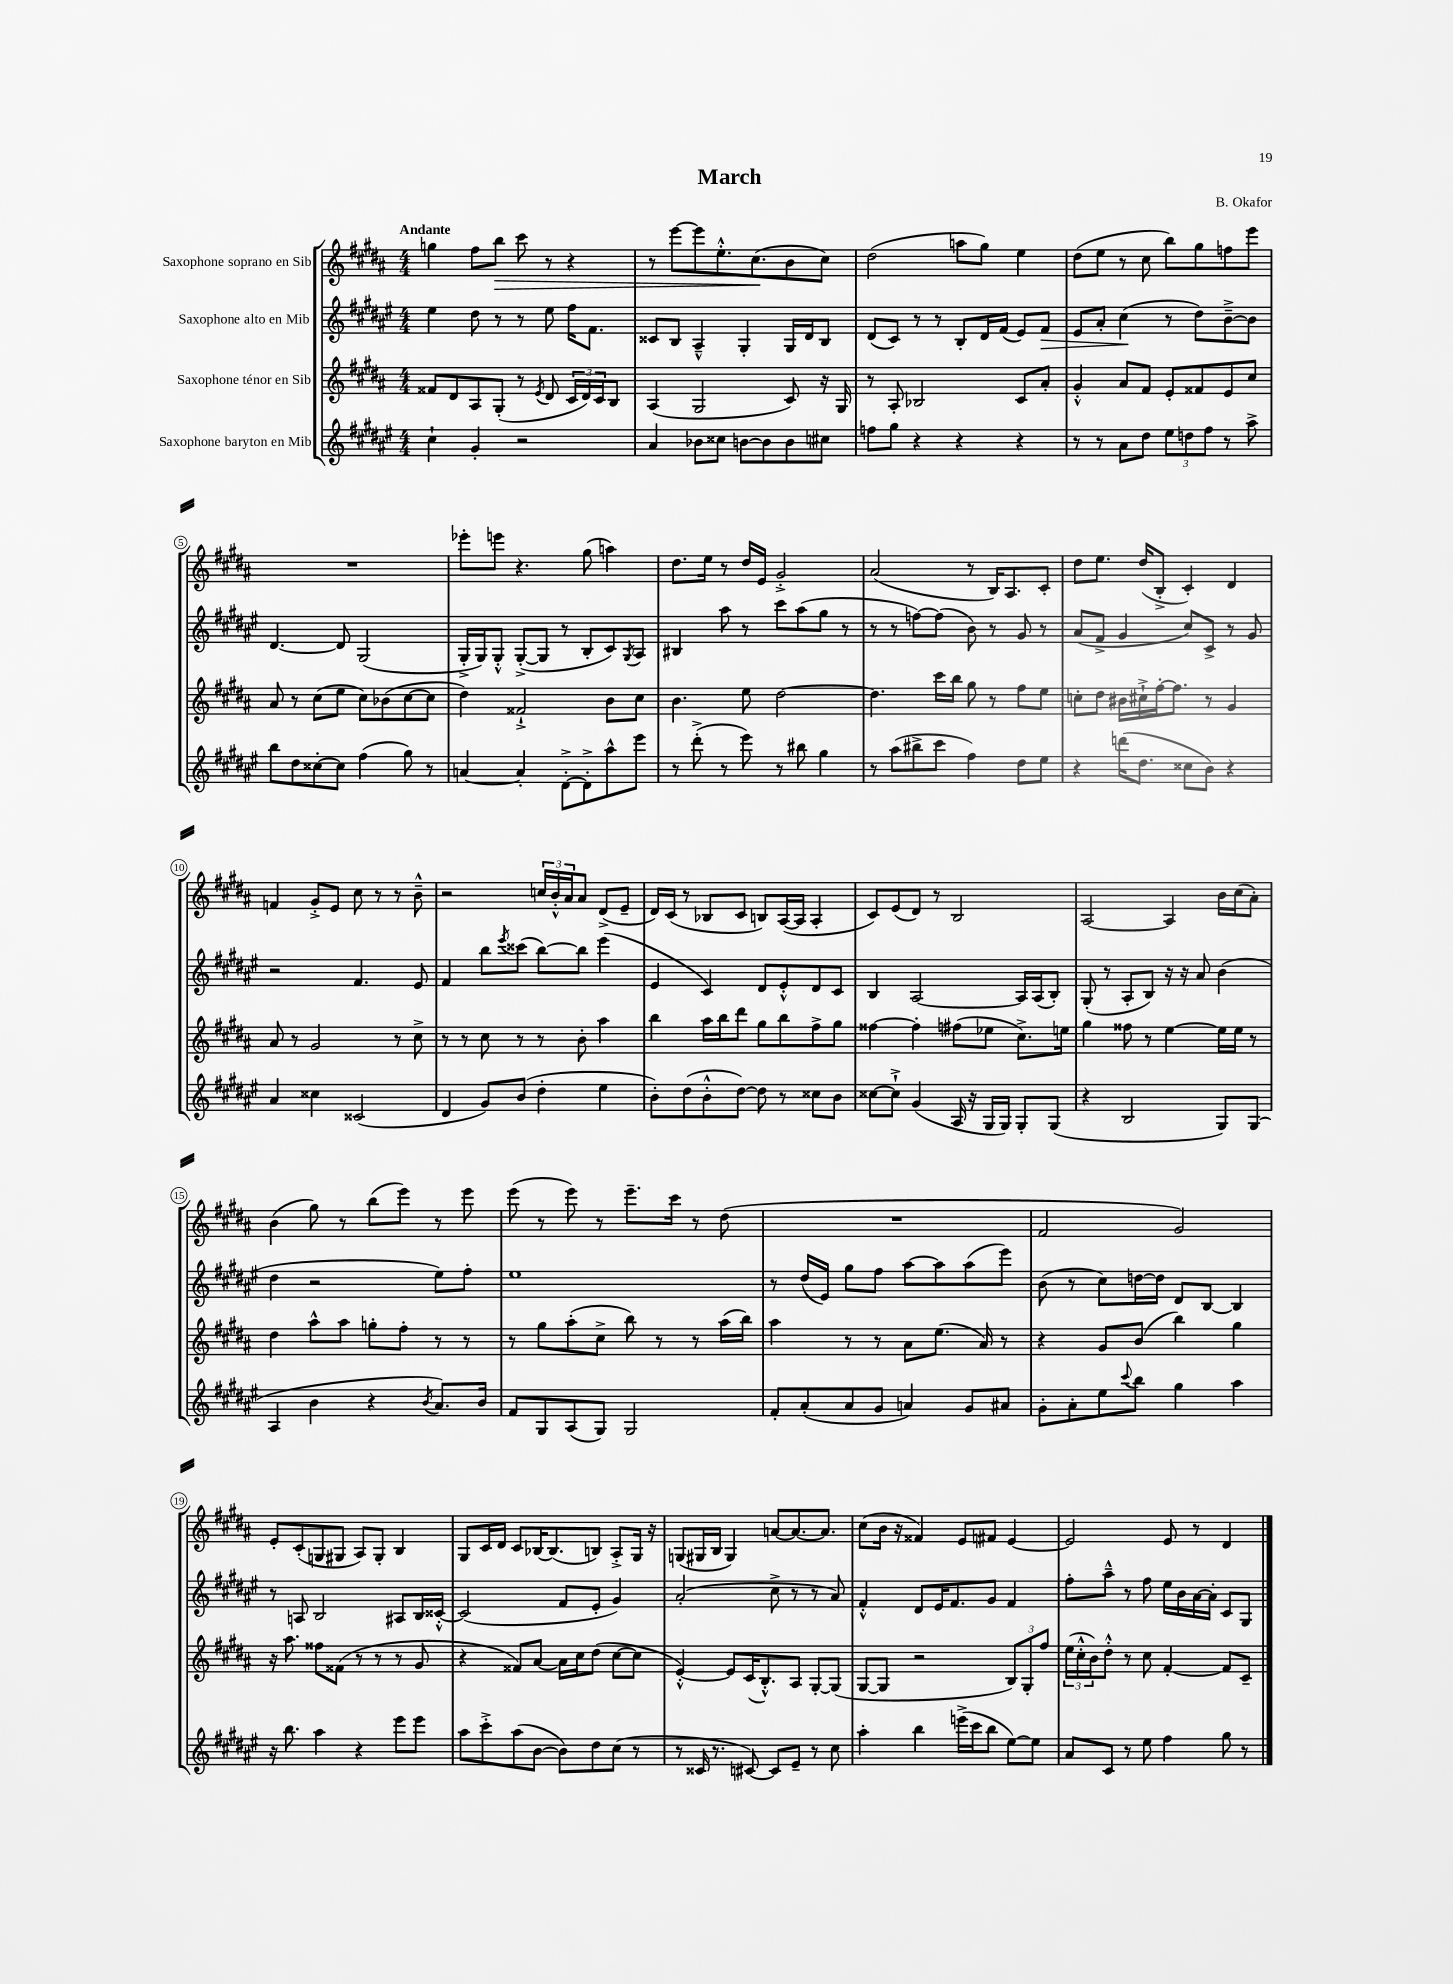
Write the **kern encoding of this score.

**kern	**kern	**kern	**kern
*staff4	*staff3	*staff2	*staff1
*clefG2	*clefG2	*clefG2	*clefG2
*k[f#c#g#d#a#e#]	*k[f#c#g#d#a#]	*k[f#c#g#d#a#e#]	*k[f#c#g#d#a#]
*M4/4	*M4/4	*M4/4	*M4/4
4cc#`\	8f##/L	4ee#\	4gg\
.	8d#/	.	.
4g#'/	8A#/	8dd#\	8ff#\L
.	(8G#'/J	8r	8bb\J
2r	8r	8r	8ccc#\
.	8qe/	.	.
.	8d#/	8ee#\	8r
.	24c#/LL	16ff#\LK	4r
.	24d#/)	.	.
.	.	8.f#\J	.
.	24c#/J	.	.
.	8B/J	.	.
=	=	=	=
4a#/	(4A#/	8c##/L	8r
.	.	8B/J	[8eee\L
8b-\L	2G#/	4A#~^^/	8eee\]
8cc##\J	.	.	8.ee'^^\
[8b\L	.	4G#'/	.
.	.	.	(8.cc#\
8b\]	.	.	.
8b\	8c#/)	16G#/LL	8b\
.	.	16d#/J	.
8cc#\J	16r	8B/J	8cc#\J)
.	16G#/	.	.
=	=	=	=
8ff\L	8r	(8d#/L	(2dd#\
8gg#\J	8A#'/	8c#/J)	.
4r	2B-/	8r	.
.	.	8r	.
4r	.	8B'/L	8aa\L
.	.	16d#/L	8gg#\J)
.	.	(16f#/JJ	.
4r	8c#/L	8e#/L)	4ee\
.	8a#'/J	8f#/J	.
=	=	=	=
8r	4g#'^^/	8e#/L	(8dd#\L
8r	.	8a#'/J	8ee\J
8a#\L	8a#/L	(4cc#\	8r
8dd#\J	8f#/J	.	8cc#\
12ee#\L	8e'/L	8r	8bb\L)
12dd\	.	.	.
.	8f##/	8dd#\L)	8gg#\
12ff#\J	.	.	.
8r	8e/	[8b~^\	8ff\
8aa#^\	8cc#/J	8b\]J	8eee\J
=	=	=	=
8bb\L	8a#/	[4.d#/	1r
8dd#\	8r	.	.
[8cc##'\	(8cc#\L	.	.
8cc##\]J	8ee\J	8d#/]	.
(4ff#\	8cc#\L)	(2G#/	.
.	(8b-\	.	.
8gg#\)	[8cc#\	.	.
8r	8cc#\]J	.	.
=	=	=	=
[4a/	4dd#\)	16G#'^/LL	8eee-'\L
.	.	16G#/J)	.
.	.	8G#'^^/J	8eee\J
4a'/]	2f##`^/	([8G#'^/L	4.r
.	.	8G#/]J	.
[8d#'^\L	.	8r	.
8d#'^\]	.	8B'/L	(8gg#\
8aa#^^\	8b\L	8c#/)	4aa\)
.	.	8qG#/	.
8eee#\J	8cc#\J	8A#/J	.
=	=	=	=
8r	4.b\	4B#/	8.dd#\L
(8ddd#'^\	.	.	.
.	.	.	16ee\Jk
8r	.	8aa#\	8r
8eee#\)	8ee\	8r	16dd#/LL
.	.	.	16e/JJ
8r	[2dd#\	8ccc#\L	2g#'^/
8bb#\	.	(8aa#\	.
4gg#\	.	8gg#\J	.
.	.	8r	.
=	=	=	=
8r	4.dd#\]	8r	(2a#/
(8aa#\L	.	8r	.
8bb#^\	.	[8ff\L)	.
8ccc#\J	16ccc#\LL	(8ff\]J	.
.	16bb\JJ	.	.
4ff#\)	8gg#\	8b\)	8r
.	8r	8r	16B/LK)
.	.	.	8.A#/
8dd#\L	8ff#\L	8g#/	.
8ee#\J	8ee\J	8r	8c#'/J
=	=	=	=
4r	8cc'\L	(8a#/L	8dd#\L
.	8dd#\J	8f#^/J	8.ee\J
(16ddd\LK	16b#\LL	4g#/	.
8.dd#\J	16cc#`^\	.	(16dd#/LK
.	[16ff#'\J	.	8B'^/J
.	8.ff#\]J	.	.
8cc##\L	.	8cc#/L)	4c#'/)
8b\J)	8r	8c#^/J	.
4r	4g#/	8r	4d#/
.	.	8g#/	.
=	=	=	=
4a#/	8a#/	2r	4f/
.	8r	.	.
4cc##\	2g#/	.	8g#'^/L
.	.	.	8e/J
(2c##/	.	4.f#/	8cc#\
.	.	.	8r
.	8r	.	8r
.	8cc#^\	8e#/	8b~^^\
=	=	=	=
4d#/	8r	4f#/	2r
.	8r	.	.
8g#/L)	8cc#\	8bb\L	.
.	.	8qeee#/	.
(8b/J	8r	(8ccc##\J	.
4dd#'\	8r	[8bb\L)	24cc/LL
.	.	.	24b'^^/
.	.	.	24a#/J
.	8b'\	8bb\]J	8a#/J
4ee#\	4aa#\	(4eee#\	(8d#^/L
.	.	.	8e~/J
=	=	=	=
8b'\L)	4bb\	4e#/	16d#/LL)
.	.	.	(16c#/JJ
(8dd#\	.	.	8r
8b'^^\	16aa#\LL	4c#/)	8B-/L
.	16bb\J	.	.
[8dd#\J)	8ddd#\J	.	8c#/J
8dd#\]	8gg#\L	8d#/L	8B/L)
8r	8bb\	8e#'^^/	([16A#/L
.	.	.	16A#/]JJ
8cc##\L	8ff#^\	8d#/	4A#'/
8b\J	8gg#\J	8c#/J	.
=	=	=	=
[8cc##\L	[4ff##\	4B/	8c#/L)
8cc##`^\]J	.	.	(8e/
(4g#/	4ff##'\]	[2A#/	8d#/J)
.	.	.	8r
16A#/	(8ff#\L	.	2B/
16r	.	.	.
16G#/LL	8ee-\J	.	.
16G#/JJ)	.	.	.
8G#'/L	8.cc#^\L)	16A#/]LL	.
.	.	(16A#/J	.
(8G#/J	.	8B'/J)	.
.	16ee\Jk	.	.
=	=	=	=
4r	4gg#\	(8G#'/	[2A#/
.	.	8r	.
2B/	8ff##\	8A#'/L	.
.	8r	8B/J)	.
.	[4ee\	16r	4A#/]
.	.	16r	.
.	.	8a#/	.
8G#/L)	16ee\]LL	(4b\	16b\LL
.	16ee\JJ	.	(16cc#\J
(8G#/J	8r	.	8a#'\J)
=	=	=	=
4A#/	4dd#\	4dd#\	(4b\
4b\	8aa#^^\L	2r	8gg#\)
.	8aa#\J	.	8r
4r	8gg'\L	.	(8bb\L
.	8ff#'\J	.	8eee\J)
8qb/	.	.	.
8.a#/L)	8r	8ee#\L)	8r
.	8r	8ff#'\J	8eee\
16b/Jk	.	.	.
=	=	=	=
8f#/L	8r	1ee#	(8eee\
8G#/	8gg#\L	.	8r
(8A#/	(8aa#'\	.	8eee\)
8G#/J)	8cc#^\J	.	8r
2G#/	8bb\)	.	8.eee~\L
.	8r	.	.
.	.	.	16ccc#\Jk
.	8r	.	8r
.	(16aa#\LL	.	(8dd#\
.	16bb\JJ)	.	.
=	=	=	=
8f#'/L	4aa#\	8r	1r
(8a#'/	.	(16dd#/LL	.
.	.	16e#/JJ)	.
8a#/	8r	8gg#\L	.
8g#/J	8r	8ff#\J	.
4a/)	8a#\L	[8aa#\L	.
.	(8.ee\J	8aa#\]	.
8g#/L	.	(8aa#\	.
.	16a#/)	.	.
8a#/J	8r	8eee#\J)	.
=	=	=	=
8g#'\L	4r	(8b\	2f#/
8a#'\	.	8r	.
8ee#\	8g#/L	8cc#\L)	.
8qqccc#/	.	.	.
8bb\J	(8b/J	[16dd\L	.
.	.	16dd\]JJ	.
4gg#\	4bb\)	8d#/L	2g#/)
.	.	[8B/J	.
4aa#\	4gg#\	4B/]	.
=	=	=	=
16r	16r	8r	8e'/L
8.bb\	8.aa#\	.	.
.	.	8A/	(8c#'/
4aa#\	8ff##\L	2B/	8G/
.	(8f##\J	.	8G#/J
4r	8r	.	8A#/L)
.	8r	.	8G#'/J
8eee#\L	8r	8A#/L	4B/
8eee#\J	8g#/	16B/L	.
.	.	[16c##'^^/JJ	.
=	=	=	=
8aa#\L	4r	(2c##/]	8G#/L
8ccc#'^\	.	.	16c#/L
.	.	.	16d#/JJ
(8aa#\	8f##/L)	.	8c#/L
[8b\J	[8a#/J	.	[16B-/K
.	.	.	(8.B-/]
8b\]L)	16a#\]LL	8f#/L	.
.	16cc#\J	.	.
8dd#\	(8dd#\J	8e#'/J	8B/J)
(8cc#\J	[8cc#\L	4g#/)	8A#'^/L
8r	8cc#\]J	.	16G#/Jk
.	.	.	16r
=	=	=	=
8r	[4e'^^/)	(2a#'/	(8G/L
16c##/	.	.	16G#/L
8.r	.	.	16B/JJ
.	8e/]L	.	4G#/)
[8c#/)	(16c#/K	.	.
.	8.B'^^/)	.	.
8c#/]L	.	8cc#^\	[8a/L
8e#~/J	8A#/J	8r	8.a/_
8r	[8G#'/L	8r	.
.	.	.	8.a/]J
8cc#\	(8G#/]J	8a#/)	.
=	=	=	=
4aa#'\	[8G#/L	4f#'^^/	(8cc#\L
.	8G#/]J	.	16b\Jk
.	.	.	16r
4bb\	2r	8d#/L	4f##/)
.	.	16e#/K	.
.	.	8.f#/	.
(16eee^\LL	.	.	8e/L
16ccc#\J	.	.	.
8bb\J	.	8g#/J	8f#/J
[8ee#\L)	12B/L)	4f#/	[4e/
.	12G#'/	.	.
8ee#\]J	.	.	.
.	12ff#/J	.	.
=	=	=	=
8a#/L	(24ee\LL	8ff#'\L	2e/]
.	24cc#'^^\	.	.
.	24b\J)	.	.
8c#/J	8dd#'^^\J	8aa#~^^\J	.
8r	8r	8r	.
8ee#\	8cc#\	8ff#\	.
4ff#\	[4f#'/	16ee#\LL	8e/
.	.	16b\	.
.	.	[16a#\	8r
.	.	16a#'\]JJ	.
8gg#\	8f#/]L	8c#/L	4d#/
8r	8c#~/J	8G#/J	.
==	==	==	==
*-	*-	*-	*-
